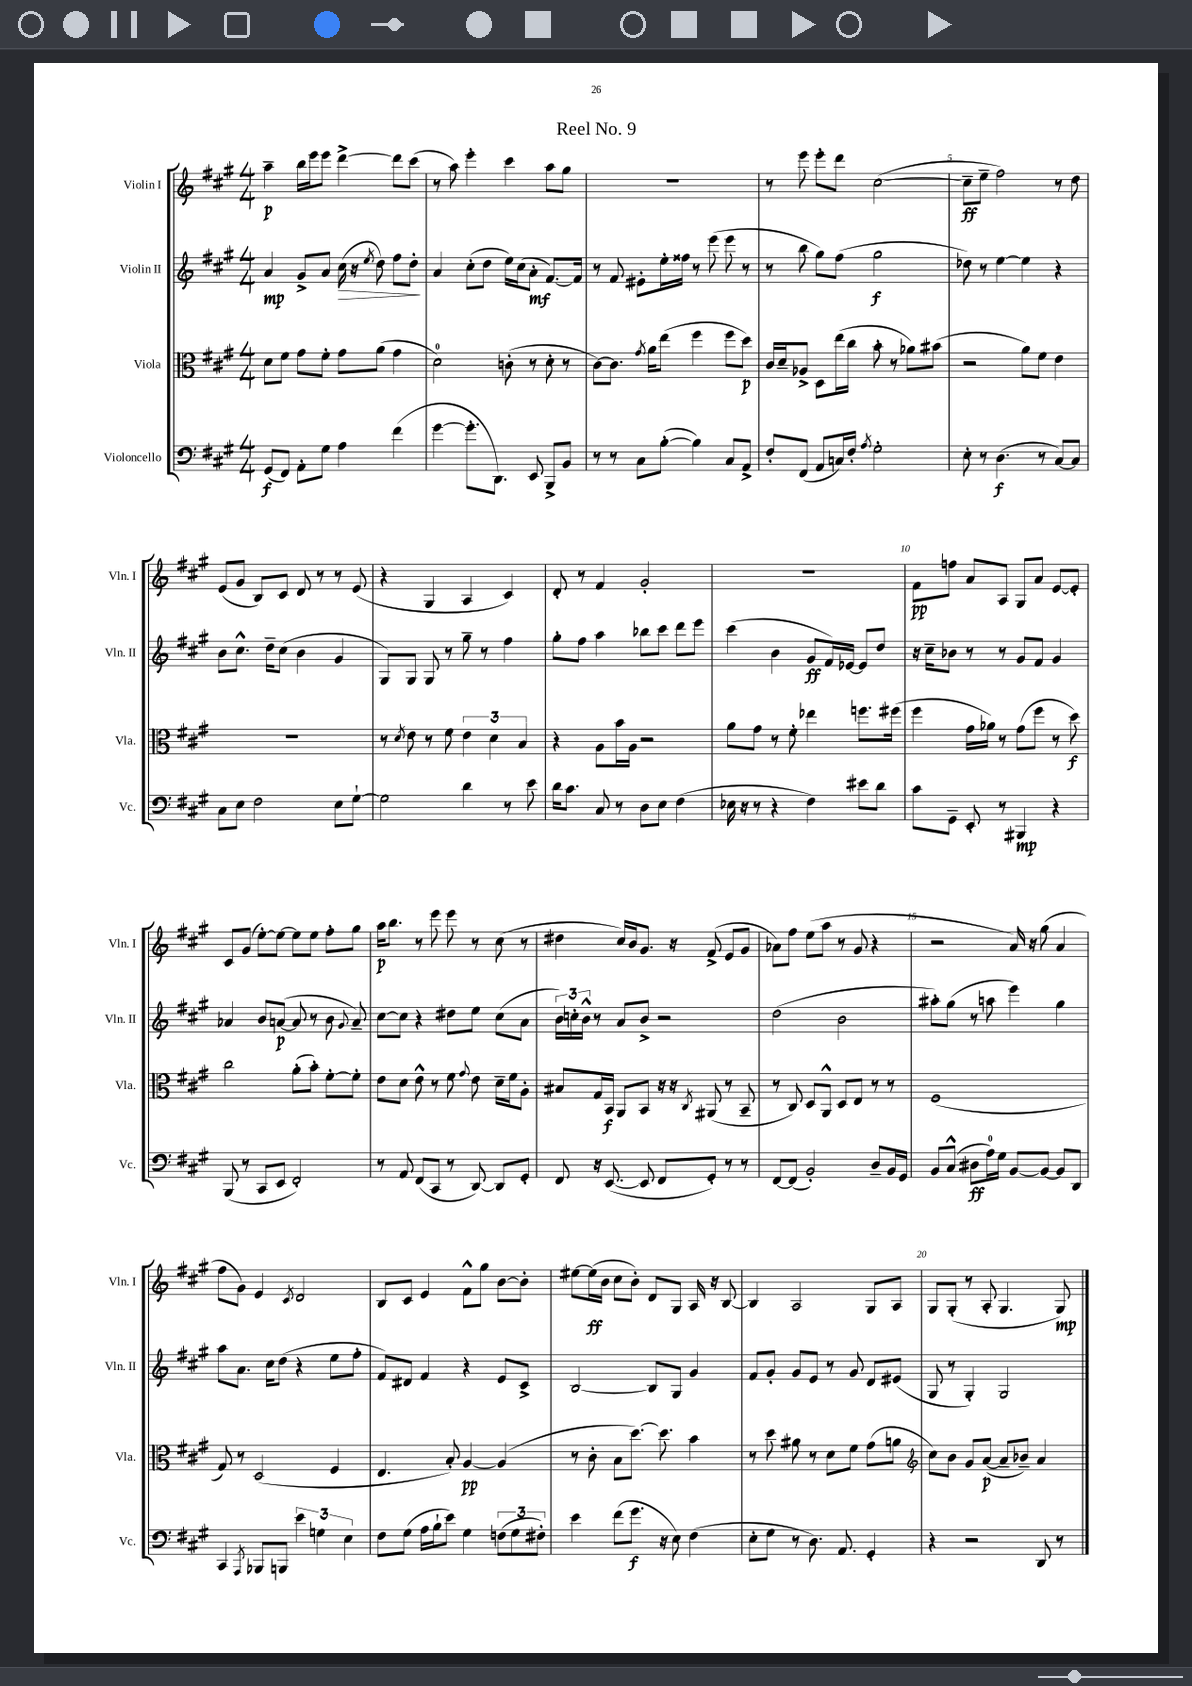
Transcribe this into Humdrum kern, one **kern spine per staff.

**kern	**dynam	**kern	**dynam	**kern	**dynam	**kern	**dynam
*part4	*part4	*part3	*part3	*part2	*part2	*part1	*part1
*staff4	*staff4	*staff3	*staff3	*staff2	*staff2	*staff1	*staff1
*I"Violoncello	*	*I"Viola	*	*I"Violin II	*	*I"Violin I	*
*I'Vc.	*	*I'Vla.	*	*I'Vln. II	*	*I'Vln. I	*
*clefF4	*	*clefC3	*	*clefG2	*	*clefG2	*
*k[f#c#g#]	*	*k[f#c#g#]	*	*k[f#c#g#]	*	*k[f#c#g#]	*
*M4/4	*	*M4/4	*	*M4/4	*	*M4/4	*
=1	=1	=1	=1	=1	=1	=1	=1
(8GG#/L	f	8d\L	.	4a/	mp	4aa~\	p
8FF#/J)	.	8f#\J	.	.	.	.	.
8AA'\L	.	8g#\L	.	8g#^/L	.	16bb\LL	.
.	.	.	.	.	.	16eee\J	.
8G#\J	.	8f#'\J	.	8a/J	.	8eee\J	.
!	!	!	!	!	!LO:HP:b	!	!
4A\	.	8g#\L	.	(16cc#\	>	[4ddd^\	.
.	.	.	.	16r	.	.	.
.	.	.	.	8qee/	.	.	.
.	.	(8a\J	.	8dd\)	.	.	.
(4f#\	.	4g#\	.	8ff#\L	.	8ddd\L]	.
.	.	.	.	8dd'\J	.	(8ccc#\J	.
.	.	.	.	.	]	.	.
=2	=2	=2	=2	=2	=2	=2	=2
[4g#\	.	2d\)	.	4a/	.	8r	.
.	.	.	.	.	.	8aa\)	.
8.g#'\L]	.	.	.	(8cc#'\L	.	4eee'\	.
.	.	.	.	8dd\J	.	.	.
8.DD\J)	.	.	.	.	.	.	.
.	.	(8cn'\	.	16ee\LL)	.	4ccc#\	.
.	.	.	.	(16cc#\J	.	.	.
8EE/	.	8r	.	8a'\J	mf	.	.
8BBB^/L	.	8d'\	.	[8.f#/L)	.	8aa\L	.
8BB/J	.	8r	.	.	.	8gg#\J	.
.	.	.	.	16f#/Jk]	.	.	.
=3	=3	=3	=3	=3	=3	=3	=3
8r	.	[8c#\L)	.	8r	.	1r	.
8r	.	8.c#\J]	.	8f#/	.	.	.
8C#\L	.	.	.	8e#X'\L	.	.	.
.	.	8qg#/	.	.	.	.	.
.	.	16a\KL	.	.	.	.	.
([8B'\J	.	(8ee\J	.	16ee'\L	.	.	.
.	.	.	.	16ff##X\JJ	.	.	.
4B\])	.	4ff#\	.	8r	.	.	.
.	.	.	.	(8eee\	.	.	.
8C#/L	.	8ff#\L	.	8eee\	.	.	.
8AA^/J	.	8dd\J)	p	8r	.	.	.
=4	=4	=4	=4	=4	=4	=4	=4
8F#'/L	.	16c#/LL	.	8r	.	8r	.
.	.	16d~/J	.	.	.	.	.
(8FF#/J	.	8A-X^/J	.	8bb\	.	8eee\	.
8AA/L	.	8D\L	.	8gg#\L)	.	8eee'\L	.
16Cn/L)	.	(16ee\L	.	(8ff#\J	.	8ddd\J	.
16F#'/JJ	.	16cc#\JJ	.	.	.	.	.
8qA/	.	.	.	.	.	.	.
2G#'\	.	8b'\	.	2gg#\	f	([2cc#\	.
.	.	8r	.	.	.	.	.
.	.	8a-X\L)	.	.	.	.	.
.	.	(8b#X\J	.	.	.	.	.
=5	=5	=5	=5	=5	=5	=5	=5
8E'\	.	2r	.	8dd-X\)	.	8cc#~\L]	ff
8r	.	.	.	8r	.	8ee~\J	.
(4.D\	f	.	.	[4ee\	.	2ff#\)	.
.	.	8a\L)	.	4ee\]	.	.	.
8r	.	8f#\J	.	.	.	.	.
[8C#/L)	.	4e\	.	4r	.	8r	.
8C#/J]	.	.	.	.	.	8dd\	.
!!LO:LB:g=z
=6	=6	=6	=6	=6	=6	=6	=6
8C#\L	.	1r	.	8b\L	.	(8e/L	.
8E\J	.	.	.	8.cc#^^\J	.	8g#/J	.
2F#\	.	.	.	.	.	8B/L)	.
.	.	.	.	16dd~\KL	.	.	.
.	.	.	.	(8cc#\J	.	8c#/J	.
.	.	.	.	4b\	.	8d/	.
.	.	.	.	.	.	8r	.
8E\L	.	.	.	4g#/	.	8r	.
[8G#`\J	.	.	.	.	.	(8e/	.
=7	=7	=7	=7	=7	=7	=7	=7
2G#\]	.	8r	.	8G#/L)	.	4r	.
.	.	8qd/	.	.	.	.	.
.	.	8e\	.	8G#/J	.	.	.
.	.	8r	.	8G#/	.	4G#/	.
.	.	8f#\	.	8r	.	.	.
4d\	.	6e\	.	8gg#~\	.	4A/	.
.	.	.	.	8r	.	.	.
.	.	6d\	.	.	.	.	.
8r	.	.	.	4ff#\	.	4c#/)	.
.	.	6B/	.	.	.	.	.
8e\	.	.	.	.	.	.	.
=8	=8	=8	=8	=8	=8	=8	=8
16d\KL	.	4r	.	8gg#'\L	.	8d'/	.
8.c#\J	.	.	.	.	.	.	.
.	.	.	.	8ff#\J	.	8r	.
8C#/	.	8A\L	.	4aa\	.	4f#/	.
8r	.	16b\L	.	.	.	.	.
.	.	16A\JJ	.	.	.	.	.
8D\L	.	2r	.	8bb-X\L	.	2g#'/	.
8E\J	.	.	.	8ccc#\J	.	.	.
(4F#\	.	.	.	8ddd\L	.	.	.
.	.	.	.	8eee\J	.	.	.
=9	=9	=9	=9	=9	=9	=9	=9
16E-X\	.	8a\L	.	(4ccc#\	.	1r	.
16r	.	.	.	.	.	.	.
8r	.	8g#\J	.	.	.	.	.
4r	.	8r	.	4b\	.	.	.
.	.	8f#'\	.	.	.	.	.
4F#\)	.	4ee-X\	.	8g#/L	ff	.	.
.	.	.	.	16f#/L)	.	.	.
.	.	.	.	[16e-X/JJ	.	.	.
8e#X\L	.	8.ffn\L	.	8e-/L]	.	.	.
8d\J	.	.	.	8dd/J	.	.	.
.	.	(16ff#X\Jk	.	.	.	.	.
=10	=10	=10	=10	=10	=10	=10	=10
8c#\L	.	4ff#\	.	16r	.	8f#\L	pp
.	.	.	.	16cc#~\KL	.	.	.
8GG#~\J	.	.	.	8b-X\J	.	8ffn\J	.
8EE'/	.	16g#\LL	.	8r	.	8a/L	.
.	.	16a-X\JJ)	.	.	.	.	.
8r	.	8r	.	8r	.	8A/J	.
4BBB#X/	mp	(8g#\L	.	8g#/L	.	8G#/L	.
.	.	8ff#\J	.	8f#/J	.	8a/J	.
4r	.	8r	.	4g#/	.	[8e/L	.
.	.	8dd\)	f	.	.	8e'/J]	.
!!LO:LB:g=z
=11	=11	=11	=11	=11	=11	=11	=11
(8BBB/	.	2cc#\	.	4a-X/	.	8c#/L	.
8r	.	.	.	.	.	(8g#/J	.
8CC#/L	.	.	.	8b/L	.	[8ee'\L)	.
8EE/J	.	.	.	([8an/J	p	8ee\J_	.
2FF#'/)	.	(8a'\L	.	8a/]	.	8ee\L]	.
.	.	8b'\J)	.	8r	.	8ee\J	.
.	.	[8f#'\L	.	8b\	.	8ff#'\L	.
.	.	.	.	8qqg#/	.	.	.
.	.	8f#'\J]	.	8a~/)	.	8gg#\J	.
=12	=12	=12	=12	=12	=12	=12	=12
8r	.	8e\L	.	[8cc#\L	.	16aa\KL	p
.	.	.	.	.	.	8.bb\J	.
8AA/	.	8d\J	.	8cc#\J]	.	.	.
(8FF#/L	.	8e^^\	.	4r	.	8r	.
8CC#/J	.	8r	.	.	.	8eee\	.
8r	.	8f#\	.	8dd#X\L	.	8eee\	.
.	.	8qqg#/	.	.	.	.	.
[8DD/)	.	8e\	.	8ee\J	.	8r	.
8DD/L]	.	16d~\LL	.	(8cc#\L	.	(8cc#\	.
.	.	16f#\J	.	.	.	.	.
8GG#'/J	.	8A'\J	.	8a\J	.	8r	.
=13	=13	=13	=13	=13	=13	=13	=13
8FF#/	.	8B#X/L	.	24b\LL)	.	4dd#X\	.
.	.	.	.	24ccn'\	.	.	.
.	.	.	.	24b^^\JJ	.	.	.
16r	.	16G#/L	.	8r	.	.	.
([8.EE/	.	16BB/JJ	f	.	.	.	.
.	.	8AA/L	.	8a/L	.	16cc#/LL)	.
.	.	.	.	.	.	16b/J	.
8EE/]	.	8BB/J	.	8b^/J	.	8.g#/J	.
8FF#/L	.	16r	.	2r	.	.	.
.	.	16r	.	.	.	16r	.
.	.	8qC#/	.	.	.	.	.
8GG#'/J)	.	(8AA#X/	.	.	.	(8f#^/	.
8r	.	8r	.	.	.	8e/L	.
8r	.	8BB~/	.	.	.	8g#/J	.
=14	=14	=14	=14	=14	=14	=14	=14
[8FF#/L	.	8r	.	(2dd\	.	8a-X\L)	.
(8FF#/J]	.	8C#/)	.	.	.	8ff#\J	.
2BB'/)	.	8D/L	.	.	.	(8ee\L	.
.	.	8AA^^/J	.	.	.	8aa\J	.
.	.	8D/L	.	2b\	.	8r	.
.	.	8E/J	.	.	.	8g#/	.
8D~/L	.	8r	.	.	.	4r	.
16BB/L	.	8r	.	.	.	.	.
16GG#/JJ	.	.	.	.	.	.	.
=15	=15	=15	=15	=15	=15	=15	=15
8BB/L	.	(1F#	.	8aa#X'\L)	.	2r	.
(8C#^^/J	.	.	.	(8gg#\J	.	.	.
8D#X\L	ff	.	.	8r	.	.	.
16A\L)	.	.	.	8aan\	.	.	.
16G#\JJ	.	.	.	.	.	.	.
[8BB/L	.	.	.	4eee\)	.	16a/)	.
.	.	.	.	.	.	16r	.
8BB/J_	.	.	.	.	.	(8gg#\	.
8BB/L]	.	.	.	4gg#\	.	4a/	.
8DD/J	.	.	.	.	.	.	.
!!LO:LB:g=z
=16	=16	=16	=16	=16	=16	=16	=16
4CC#/	.	8G#/)	.	8aa\L	.	8ff#\L	.
.	.	8r	.	8.a\J	.	8g#\J)	.
8qAAA/	.	.	.	.	.	.	.
8BBB-X/L	.	(2D/	.	.	.	4e/	.
.	.	.	.	16cc#\KL	.	.	.
8BBBn/J	.	.	.	(8dd\J	.	.	.
.	.	.	.	.	.	8qc#/	.
6e\	.	.	.	4r	.	2d/	.
6Gn\	.	.	.	.	.	.	.
.	.	4F#/	.	8ee\L	.	.	.
6E\	.	.	.	.	.	.	.
.	.	.	.	8ff#'\J	.	.	.
=17	=17	=17	=17	=17	=17	=17	=17
8F#\L	.	4.E/	.	8f#/L)	.	8B/L	.
(8G#\J	.	.	.	8d#X/J	.	8c#/J	.
16A\LL	.	.	.	4f#/	.	4e/	.
16B`\J	.	.	.	.	.	.	.
8e\J)	.	8B'/)	.	.	.	.	.
4G#\	.	[4A/	pp	4r	.	8f#^^\L	.
.	.	.	.	.	.	8gg#\J	.
(12Fn\L	.	(4A/]	.	8e/L	.	[8b\L	.
12G#\	.	.	.	.	.	.	.
.	.	.	.	8c#^/J	.	8b'\J]	.
12F#X'\J)	.	.	.	.	.	.	.
=18	=18	=18	=18	=18	=18	=18	=18
4e\	.	8r	.	[2B/	.	[8ee#X\L	.
.	.	8c#'\	.	.	.	(16ee#\L]	ff
.	.	.	.	.	.	16b\JJ	.
(8f#\L	.	8B\L	.	.	.	8cc#\L	.
8.g#\J	f	[8.dd\J)	.	.	.	8b'\J)	.
.	.	.	.	8B/L]	.	8d/L	.
16r	.	8.dd\]	.	.	.	.	.
8E\)	.	.	.	8G#/J	.	8G#/J	.
(4F#\	.	4b\	.	4g#/	.	16A/	.
.	.	.	.	.	.	16r	.
.	.	.	.	.	.	[8B/	.
=19	=19	=19	=19	=19	=19	=19	=19
8E'\L	.	8r	.	8f#/L	.	4B/]	.
8G#\J	.	8dd\	.	8g#'/J	.	.	.
8r	.	8a#X\	.	8g#/L	.	2A/	.
8.D\)	.	8r	.	8e/J	.	.	.
.	.	8d\L	.	8r	.	.	.
8.AA/	.	.	.	.	.	.	.
.	.	8f#\J	.	8g#/	.	.	.
4GG#'/	.	(8g#\L	.	8d/L	.	8G#/L	.
.	.	8an\J	.	(8e#X/J	.	8A/J	.
=20	=20	=20	=20	=20	=20	=20	=20
*	*	*clefG2	*	*	*	*	*
4r	.	8cc#\L)	.	8G#/	.	8G#/L	.
.	.	8b\J	.	8r	.	(8G#'/J	.
2r	.	8g#/L	.	4G#'/)	.	8r	.
.	.	([8a/J	p	.	.	8A'/	.
.	.	8a~/L]	.	2G#/	.	4.G#/	.
.	.	8b-X~/J)	.	.	.	.	.
8DD/	.	4a/	.	.	.	.	.
8r	.	.	.	.	.	8G#/)	mp
==	==	==	==	==	==	==	==
*-	*-	*-	*-	*-	*-	*-	*-
